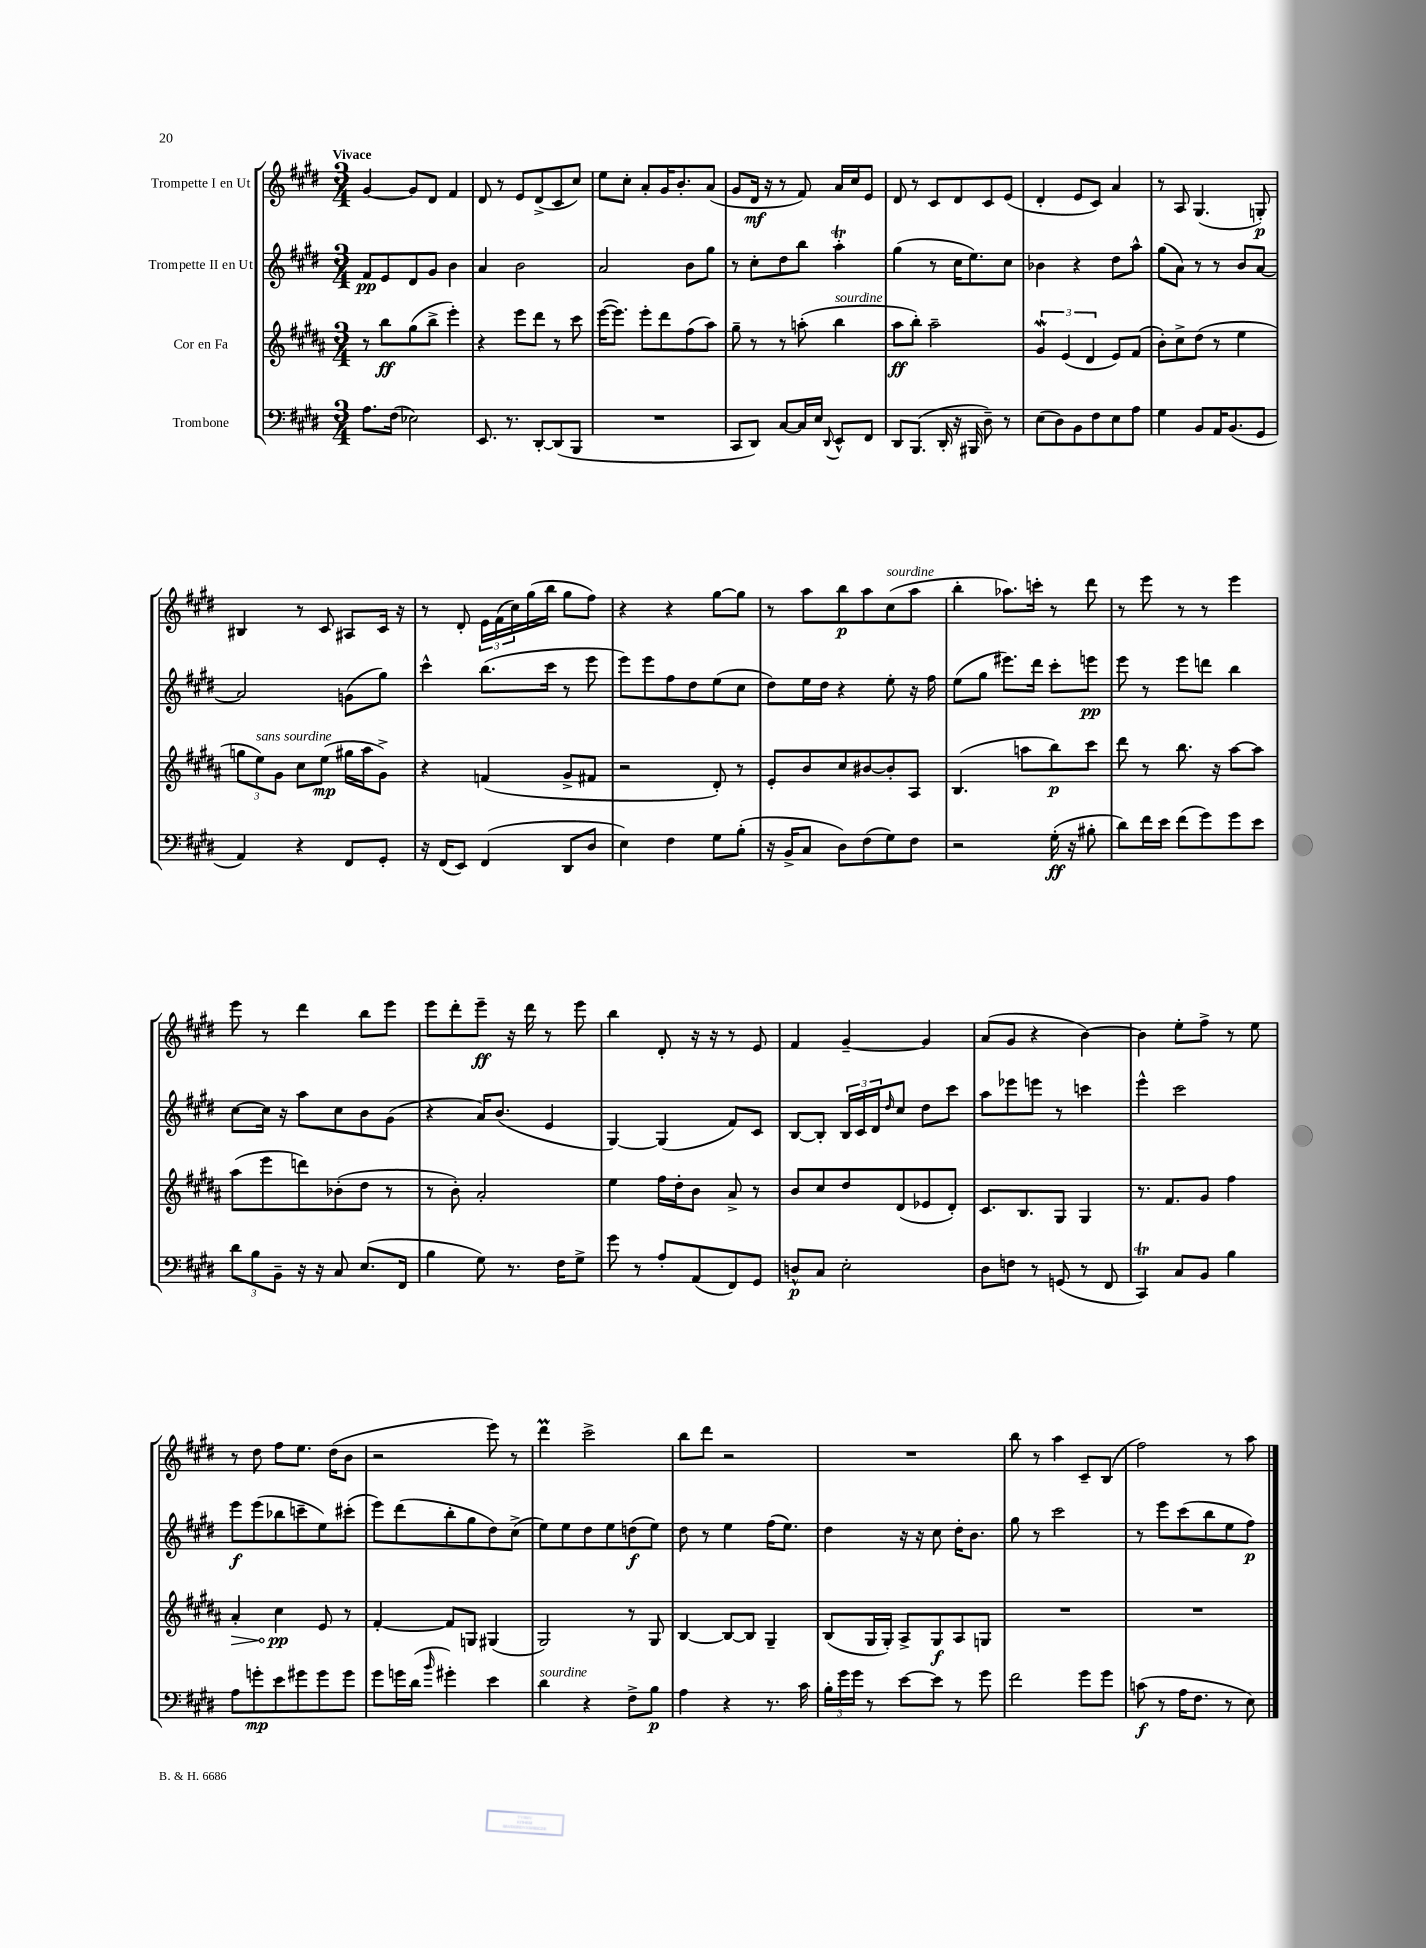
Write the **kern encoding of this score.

**kern	**dynam	**kern	**dynam	**kern	**dynam	**kern	**dynam
*part4	*part4	*part3	*part3	*part2	*part2	*part1	*part1
*staff4	*staff4	*staff3	*staff3	*staff2	*staff2	*staff1	*staff1
*I"Trombone	*	*I"Cor en Fa	*	*I"Trompette II en Ut	*	*I"Trompette I en Ut	*
*clefF4	*	*clefG2	*	*clefG2	*	*clefG2	*
*k[f#c#g#d#]	*	*k[f#c#g#d#a#]	*	*k[f#c#g#d#]	*	*k[f#c#g#d#]	*
*M3/4	*	*M3/4	*	*M3/4	*	*M3/4	*
=1	=1	=1	=1	=1	=1	=1	=1
!	!	!	!	!	!	!LO:TX:a:B:t=Vivace	!
8.A\L	.	8r	.	8f#/L	pp	[4g#/	.
.	.	8bb\L	ff	8e/	.	.	.
(16F#\Jk	.	.	.	.	.	.	.
2E-X\)	.	(8gg#\	.	8d#/	.	8g#/L]	.
.	.	8bb^\J	.	8g#/J	.	8d#/J	.
.	.	4eee'\)	.	4b\	.	4f#/	.
=2	=2	=2	=2	=2	=2	=2	=2
8.EE/	.	4r	.	4a/	.	8d#/	.
.	.	.	.	.	.	8r	.
8.r	.	.	.	.	.	.	.
.	.	8eee\L	.	2b\	.	8e/L	.
[8DD#'/L	.	8ddd#\J	.	.	.	(8d#^/	.
(8DD#/]	.	8r	.	.	.	8c#/	.
8BBB/J	.	8ccc#\	.	.	.	8cc#/J)	.
=3	=3	=3	=3	=3	=3	=3	=3
2.r	.	([16eee\KL	.	2a/	.	8ee\L	.
.	.	8.eee\J])	.	.	.	.	.
.	.	.	.	.	.	8cc#'\J	.
.	.	8eee'\L	.	.	.	8a'/L	.
.	.	8ddd#\	.	.	.	16g#/K	.
.	.	.	.	.	.	8.b'/	.
.	.	(8ff#\	.	8b\L	.	.	.
.	.	8aa#\J)	.	8gg#\J	.	(8a/J	.
=4	=4	=4	=4	=4	=4	=4	=4
8CC#/L	.	8gg#~\	.	8r	.	8g#/L	.
8DD#/J)	.	8r	.	8cc#'\L	.	16d#/Jk	mf
.	.	.	.	.	.	16r	.
[8C#/L	.	8r	.	8dd#\	.	8r	.
16C#/L]	.	(8aan'\	.	8bb\J	.	8f#/)	.
16E/JJ	.	.	.	.	.	.	.
8qqDD#/	.	.	.	.	.	.	.
!	!	!LO:TX:a:i:t=sourdine	!	!	!	!	!
8EE^^/L	.	4bb\	.	4aaT'\	.	16a/LL	.
.	.	.	.	.	.	16cc#/J	.
8FF#/J	.	.	.	.	.	8e/J	.
=5	=5	=5	=5	=5	=5	=5	=5
8DD#/L	.	8aa#\L	ff	(4gg#\	.	8d#/	.
(8.BBB/J	.	8bb'\J)	.	.	.	8r	.
.	.	2aa#~\	.	8r	.	8c#/L	.
16DD#'/	.	.	.	.	.	.	.
16r	.	.	.	16cc#\KL	.	8d#/	.
16BBB#X/	.	.	.	8.ee\)	.	.	.
8D#~\)	.	.	.	.	.	8c#/	.
8r	.	.	.	8cc#\J	.	(8e/J	.
=6	=6	=6	=6	=6	=6	=6	=6
(8E\L	.	6g#W/	.	4b-X\	.	4d#'/	.
8D#\)	.	.	.	.	.	.	.
.	.	(6e/	.	.	.	.	.
8BB\	.	.	.	4r	.	8e/L	.
.	.	6d#/	.	.	.	.	.
8F#\	.	.	.	.	.	8c#/J)	.
8E\	.	8e/L)	.	8dd#\L	.	4a/	.
8A\J	.	(8f#/J	.	8aa^^\J	.	.	.
=7	=7	=7	=7	=7	=7	=7	=7
4G#\	.	8b'\L)	.	(8gg#\L	.	8r	.
.	.	8cc#^\	.	8a\J)	.	8A/	.
8BB/L	.	(8dd#\J	.	8r	.	(4.G#/	.
16AA/K	.	8r	.	8r	.	.	.
(8.BB/	.	.	.	.	.	.	.
.	.	4ee\	.	8b/L	.	.	.
8GG#/J	.	.	.	[8a/J	.	8Gn'/)	p
!!LO:LB:g=z
=8	=8	=8	=8	=8	=8	=8	=8
4AA/)	.	12ggn\L	.	2a/]	.	4B#X/	.
!	!	!LO:TX:a:i:t=sans sourdine	!	!	!	!	!
.	.	12ee\)	.	.	.	.	.
.	.	12g#\J	.	.	.	.	.
4r	.	8cc#\L	.	.	.	8r	.
.	.	(8ee\J	mp	.	.	8c#/	.
8FF#/L	.	16gg#X\LL	.	(8gn\L	.	8A#X/L	.
.	.	16aa#\J	.	.	.	.	.
8GG#'/J	.	8g#^\J)	.	8gg#\J)	.	16c#/Jk	.
.	.	.	.	.	.	16r	.
=9	=9	=9	=9	=9	=9	=9	=9
16r	.	4r	.	4ccc#^^\	.	8r	.
(16FF#/KL	.	.	.	.	.	.	.
8EE/J)	.	.	.	.	.	8d#'/	.
(4FF#/	.	(4fn/	.	(8.bb\L	.	24e\LL	.
.	.	.	.	.	.	(24f#\	.
.	.	.	.	.	.	24cc#\)	.
.	.	.	.	.	.	(16gg#\	.
.	.	.	.	16ccc#\Jk	.	16bb\JJ	.
8DD#/L	.	8g#^/L	.	8r	.	8gg#\L	.
8D#/J	.	8f#X/J	.	8eee\	.	8ff#\J)	.
=10	=10	=10	=10	=10	=10	=10	=10
4E\)	.	2r	.	8eee\L)	.	4r	.
.	.	.	.	8eee\	.	.	.
4F#\	.	.	.	8ff#\	.	4r	.
.	.	.	.	8dd#\	.	.	.
8G#\L	.	8d#'/)	.	(8ee\	.	[8gg#\L	.
(8B'\J	.	8r	.	8cc#\J	.	8gg#\J]	.
=11	=11	=11	=11	=11	=11	=11	=11
16r	.	8e'/L	.	8dd#\L)	.	8r	.
16BB^/KL	.	.	.	.	.	.	.
8C#/J	.	8b/	.	16ee\L	.	8aa\L	.
.	.	.	.	16dd#\JJ	.	.	.
8D#\L)	.	8cc#/	.	4r	.	8bb\	p
(8F#\	.	[8b#X/	.	.	.	8aa\	.
!	!	!	!	!	!	!LO:TX:a:i:t=sourdine	!
8G#\)	.	8b#'/]	.	8ee'\	.	(8cc#\	.
8F#\J	.	8A#/J	.	16r	.	8aa\J	.
.	.	.	.	16ff#\	.	.	.
=12	=12	=12	=12	=12	=12	=12	=12
2r	.	(4.B/	.	(8ee\L	.	4bb'\	.
.	.	.	.	8gg#\J	.	.	.
.	.	.	.	8.eee#X\L)	.	8.aa-X\L)	.
.	.	8aan\L	.	.	.	.	.
.	.	.	.	16ddd#\Jk	.	16cccn'\Jk	.
(16G#'\	ff	8bb\)	p	8ccc#'\L	.	8r	.
16r	.	.	.	.	.	.	.
8B#X'\	.	8ccc#\J	.	8eeen\J	pp	8ddd#\	.
=13	=13	=13	=13	=13	=13	=13	=13
8d#\L)	.	8ddd#\	.	8eee\	.	8r	.
16f#\L	.	8r	.	8r	.	8eee\	.
16e\JJ	.	.	.	.	.	.	.
(8f#\L	.	8.bb\	.	8eee\L	.	8r	.
8g#\)	.	.	.	8dddn\J	.	8r	.
.	.	16r	.	.	.	.	.
8g#\	.	[8aa#\L	.	4bb\	.	4eee\	.
8e\J	.	8aa#\J]	.	.	.	.	.
!!LO:LB:g=z
=14	=14	=14	=14	=14	=14	=14	=14
12d#\L	.	(8aa#\L	.	[8cc#\L	.	8eee\	.
12B\	.	.	.	.	.	.	.
.	.	8eee\	.	16cc#\Jk]	.	8r	.
12BB~\J	.	.	.	.	.	.	.
.	.	.	.	16r	.	.	.
16r	.	8dddn\)	.	8aa\L	.	4ddd#\	.
16r	.	.	.	.	.	.	.
8C#/	.	(8b-X'\	.	8cc#\	.	.	.
(8.E/L	.	8dd#\J	.	8b\	.	8bb\L	.
.	.	8r	.	(8g#\J	.	8eee\J	.
16FF#/Jk	.	.	.	.	.	.	.
=15	=15	=15	=15	=15	=15	=15	=15
4B\	.	8r	.	4r	.	8eee\L	.
.	.	8b'\)	.	.	.	8ddd#'\	.
8G#\)	.	2a#'/	.	16a/KL)	.	8eee~\J	ff
.	.	.	.	(8.b/J	.	.	.
8.r	.	.	.	.	.	16r	.
.	.	.	.	.	.	16ddd#\	.
.	.	.	.	4e/	.	8r	.
16F#\KL	.	.	.	.	.	.	.
8G#^\J	.	.	.	.	.	8eee\	.
=16	=16	=16	=16	=16	=16	=16	=16
8g#\	.	4ee\	.	[4G#/)	.	4bb\	.
8r	.	.	.	.	.	.	.
8A'/L	.	16ff#\LL	.	(4G#/]	.	8d#'/	.
.	.	16dd#'\J	.	.	.	.	.
(8AA/	.	8b\J	.	.	.	16r	.
.	.	.	.	.	.	16r	.
8FF#/)	.	8a#^/	.	8f#/L)	.	8r	.
8GG#/J	.	8r	.	8c#/J	.	8e/	.
=17	=17	=17	=17	=17	=17	=17	=17
8Dn^^/L	p	8b/L	.	[8B/L	.	4f#/	.
8C#/J	.	8cc#/	.	8B'/J]	.	.	.
2E'\	.	8dd#/	.	24B/LL	.	[4g#~/	.
.	.	.	.	24c#/	.	.	.
.	.	.	.	24d#/J	.	.	.
.	.	.	.	16qqdd#/	.	.	.
.	.	(8d#/	.	8cc#/J	.	.	.
.	.	8e-X/	.	8dd#\L	.	4g#/]	.
.	.	8d#'/J)	.	8ccc#\J	.	.	.
=18	=18	=18	=18	=18	=18	=18	=18
8D#\L	.	8.c#/L	.	8aa\L	.	(8a/L	.
8Fn\J	.	.	.	8eee-X\	.	8g#/J	.
.	.	8.B/	.	.	.	.	.
8r	.	.	.	8eeen\J	.	4r	.
(8GGn/	.	8G#/J	.	8r	.	.	.
8r	.	4G#/	.	4cccn\	.	[4b\)	.
8FF#/	.	.	.	.	.	.	.
=19	=19	=19	=19	=19	=19	=19	=19
4CC#T/)	.	8.r	.	4eee^^\	.	4b\]	.
.	.	8.f#/L	.	.	.	.	.
8C#/L	.	.	.	2ccc#\	.	8ee'\L	.
8BB/J	.	8g#/J	.	.	.	8ff#^\J	.
4B\	.	4ff#\	.	.	.	8r	.
.	.	.	.	.	.	8ee\	.
!!LO:LB:g=z
=20	=20	=20	=20	=20	=20	=20	=20
!	!	!	!LO:HP:b	!	!	!	!
8A\L	.	4a#'/	>	8eee\L	f	8r	.
8gn'\	mp	.	.	(8eee\	.	8dd#\	.
8e\	.	4cc#\	pp	8bb-X\	.	8ff#\L	.
8g#X\	.	.	.	8cccn~\	.	8.ee\J	.
8g#\	.	8e/	]	8ee\)	.	.	.
.	.	.	.	.	.	(16dd#\KL	.
8g#\J	.	8r	.	(8ccc#X'\J	.	8b\J	.
=21	=21	=21	=21	=21	=21	=21	=21
8g#\L	.	[4f#'/	.	8eee\L)	.	2r	.
16gn\L	.	.	.	(8ddd#\	.	.	.
(16d#\JJ	.	.	.	.	.	.	.
16qqb/	.	.	.	.	.	.	.
4g#X'\)	.	8f#/L]	.	8bb'\	.	.	.
.	.	8Gn/J	.	8gg#\	.	.	.
4e\	.	(4G#X/	.	8dd#\)	.	8eee\)	.
.	.	.	.	(8cc#^\J	.	8r	.
=22	=22	=22	=22	=22	=22	=22	=22
!LO:TX:a:i:t=sourdine	!	!	!	!	!	!	!
4d#\	.	2G#/)	.	8ee\L)	.	4ddd#m\	.
.	.	.	.	8ee\	.	.	.
4r	.	.	.	8dd#\	.	2ccc#^\	.
.	.	.	.	8ee\	.	.	.
8F#^\L	.	8r	.	(8ddn\	f	.	.
8B\J	p	8G#/	.	8ee\J)	.	.	.
=23	=23	=23	=23	=23	=23	=23	=23
4A\	.	[4B/	.	8dd#\	.	8bb\L	.
.	.	.	.	8r	.	8ddd#\J	.
4r	.	8B/L_	.	4ee\	.	2r	.
.	.	8B/J]	.	.	.	.	.
8.r	.	4G#~/	.	(16ff#\KL	.	.	.
.	.	.	.	8.ee\J)	.	.	.
16c#\	.	.	.	.	.	.	.
=24	=24	=24	=24	=24	=24	=24	=24
24B'\LL	.	(8B/L	.	4dd#\	.	2.r	.
24g#\	.	.	.	.	.	.	.
24g#\JJ	.	.	.	.	.	.	.
8r	.	16G#/L	.	.	.	.	.
.	.	16G#'/JJ)	.	.	.	.	.
[8e\L	.	8A#^/L	.	16r	.	.	.
.	.	.	.	16r	.	.	.
8e\J]	.	8G#/	f	8cc#\	.	.	.
8r	.	8A#/	.	16dd#'\KL	.	.	.
.	.	.	.	8.b\J	.	.	.
8g#\	.	8Gn/J	.	.	.	.	.
=25	=25	=25	=25	=25	=25	=25	=25
2f#\	.	2.r	.	8gg#\	.	8bb\	.
.	.	.	.	8r	.	8r	.
.	.	.	.	2ccc#\	.	4aa\	.
8g#\L	.	.	.	.	.	8c#~/L	.
8g#\J	.	.	.	.	.	(8B/J	.
=26	=26	=26	=26	=26	=26	=26	=26
(8cn\	f	2.r	.	8r	.	2ff#\)	.
8r	.	.	.	8eee\L	.	.	.
16A\KL	.	.	.	(8ccc#\	.	.	.
8.F#\J	.	.	.	.	.	.	.
.	.	.	.	8bb\	.	.	.
8r	.	.	.	8ee\	.	8r	.
8E\)	.	.	.	8ff#\J)	p	8aa\	.
==	==	==	==	==	==	==	==
*-	*-	*-	*-	*-	*-	*-	*-
